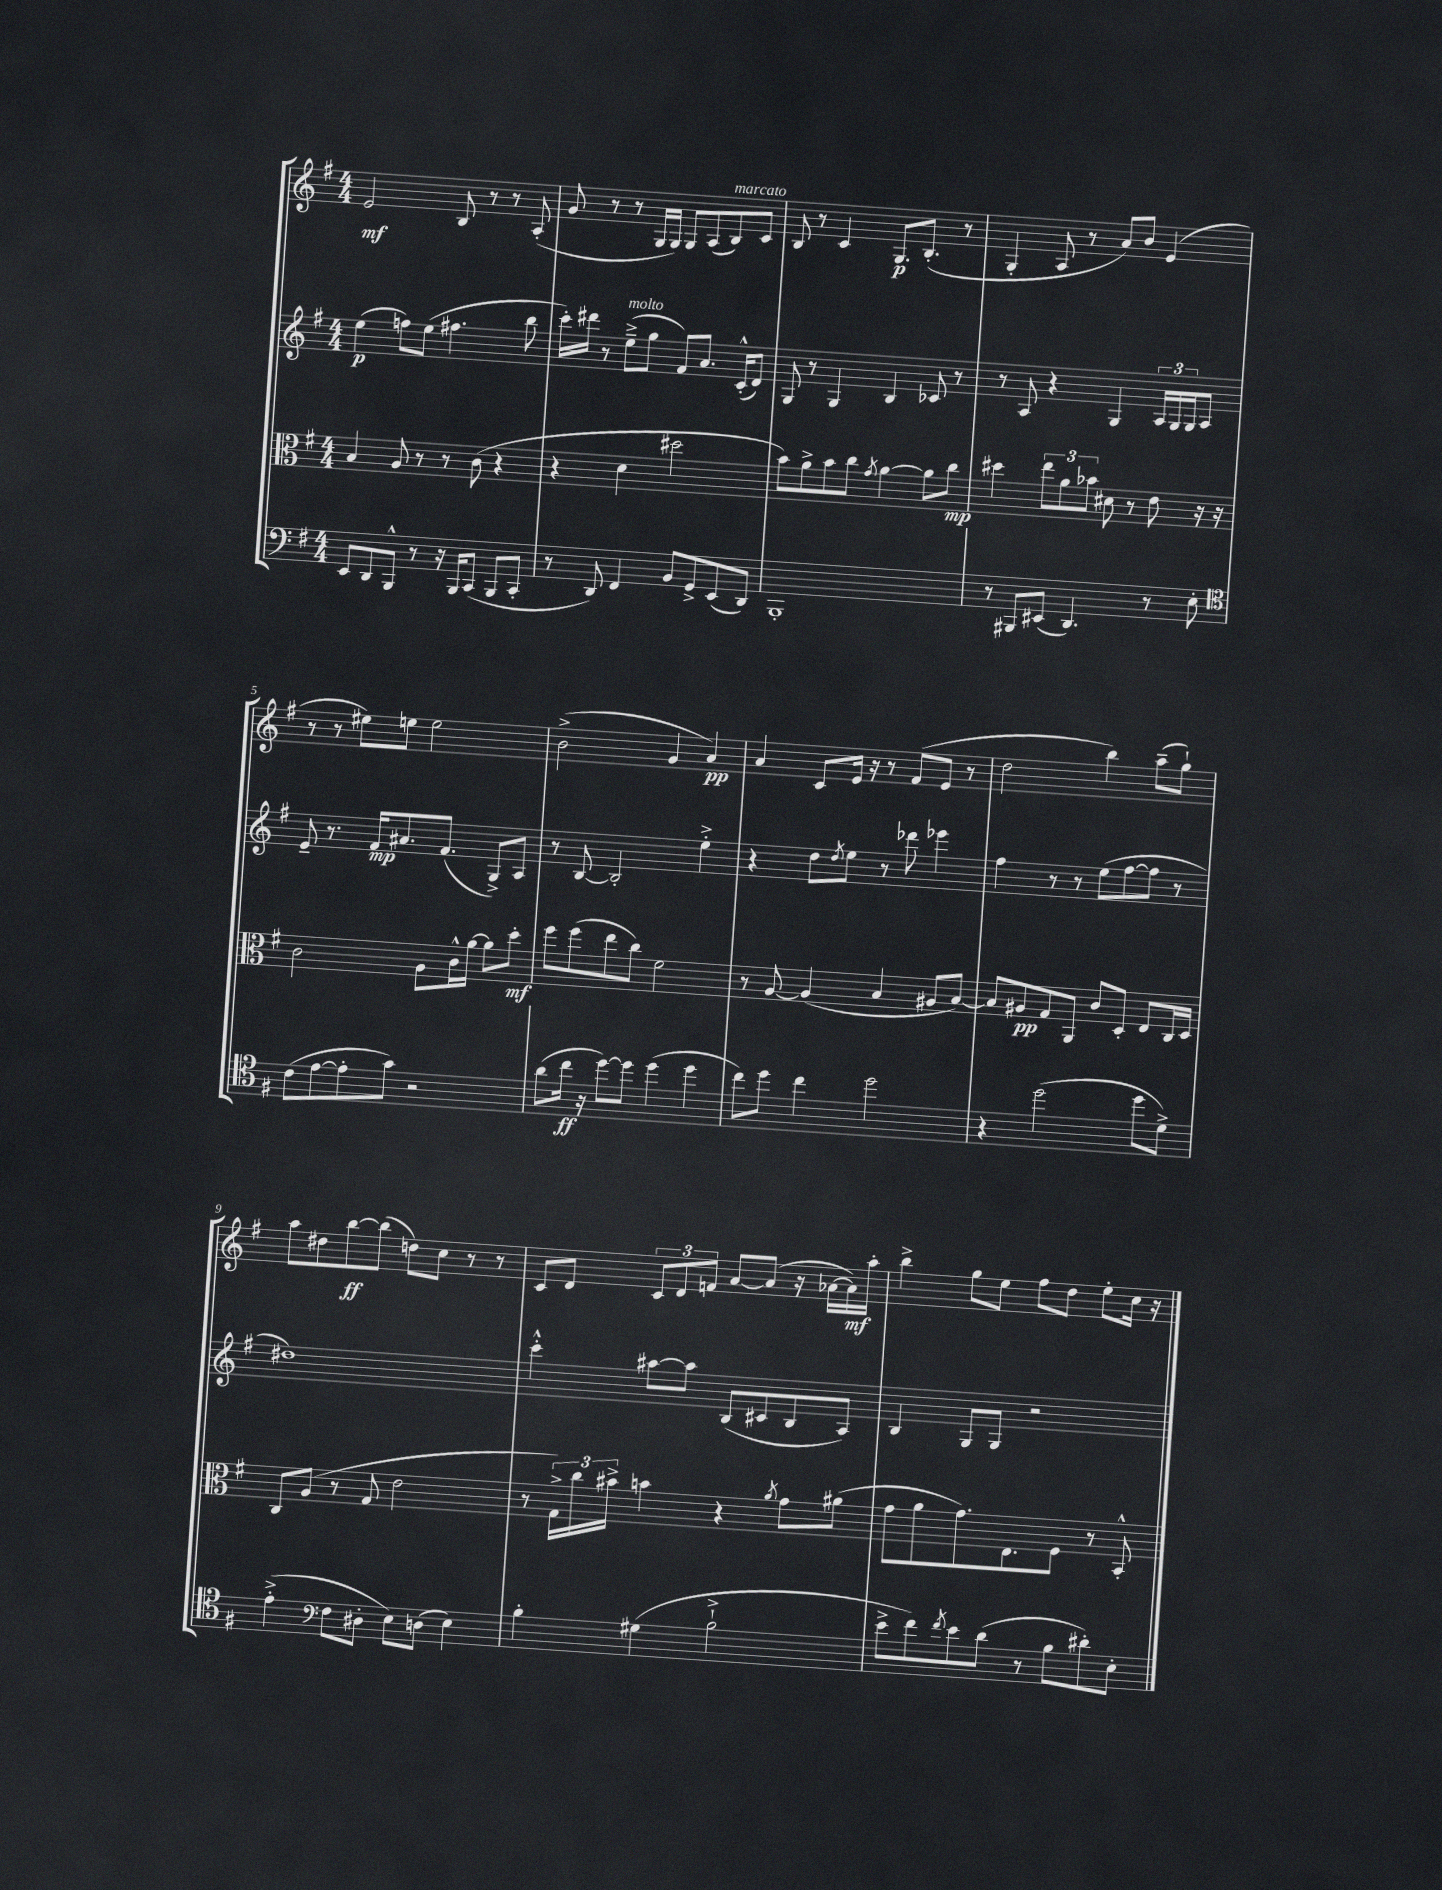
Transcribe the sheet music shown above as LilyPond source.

<<
\new StaffGroup <<
\new Staff = "s0" {
    \clef treble \key g \major \numericTimeSignature \time 4/4
    e'2\mf b8 r8 r8 a8-.( |
    g'8 r8 r8 g16 g16) g8 a8( b8^\markup { \italic "marcato" }) c'8 |
    b8 r8 c'4 g8.\p b8.-.( r8 |
    g4-. a8 r8 a'8) b'8 e'4( |
    r8 r8 eis''8) e''8 e''2 |
    b'2->( g'4 a'4\pp) |
    a'4 c'8 e'16 r16 r8 fis'8( e'8 r8 |
    d''2 b''4) a''8--( g''8-!) |
    a''8 dis''8 b''8~\ff b''8( d''8) c''8 r8 r8 |
    c'8 d'8 \tuplet 3/2 { c'8 d'8 f'8 } a'8~ a'8( r16 aes'16~ aes'16\mf) a''16-. |
    b''4-> g''8 e''8 fis''8 d''8 e''8-. c''16 r16 \bar "|." |
}
\new Staff = "s1" {
    \clef treble \key g \major \numericTimeSignature \time 4/4
    e''4\p( f''8) e''8( fis''4. b''8 |
    c'''16-.) dis'''16 r8 e''8--->^\markup { \italic "molto" }( g''8 fis'8) a'8. c'16-.-^( d'8) |
    g8 r8 g4 b4 ces'8 r8 |
    r8 a8 r4 g4 \tuplet 3/2 { a16 g16 g16 } a8 |
    e'8-- r8. fis'16\mp ais'8. fis'8.( g8->) a8 |
    r8 b8~ b2-. e''4-.-> |
    r4 d''8 \acciaccatura { d''8 } e''8 r8 des'''8 ees'''4 |
    fis''4 r8 r8 e''8( fis''8~ fis''8 r8 |
    dis''1) |
    c'''4-.-^ ais''8~ ais''8 b8( cis'8 b8 a8) |
    b4 g8 g8 r2 \bar "|." |
}
\new Staff = "s2" {
    \clef alto \key g \major \numericTimeSignature \time 4/4
    b4 a8 r8 r8 c'8( r4 |
    r4 d'4 dis''2 |
    b'8) a'8-> b'8 c''8 \acciaccatura { g'8 } a'4~ a'8 c''8\mp |
    dis''4 \tuplet 3/2 { e''8 a'8 bes'8 } dis'8 r8 e'8 r16 r16 |
    c'2 a8 c'16-^ a'16~ a'8 d''8-.\mf |
    fis''8 fis''8( e''8 c''8) fis'2 |
    r8 a8~ a4( b4 ais8 b8~) |
    b8 ais8\pp g8 a,8 c'8 d8-. e8 c16 d16 |
    c8 a8( r8 g8 e'2 |
    r8 \tuplet 3/2 { g16->) c''16 bis'16-> } b'4 r4 \acciaccatura { a'8 } g'8 ais'8( |
    g'8 a'8 g'8.) e8. fis8 r8 b,8-.-^ \bar "|." |
}
\new Staff = "s3" {
    \clef bass \key g \major \numericTimeSignature \time 4/4
    e,8 d,8 b,,8-^ r8 r16 b,,16 c,8( b,,8 c,8-. |
    r8 d,8) fis,4 b,8 g,8-> e,8( d,8) |
    b,,1-. |
    r8 bis,,8 eis,8( d,4.) r8 e8-. |
    \clef tenor c'8( e'8~ e'8-. g'8) r2 |
    a'8( c''16\ff r16 d''8~) d''8 d''4( d''4 |
    c''8) d''8 c''4 d''2 |
    r4 d''2( d''8 d'8->) |
    e'4-.->( \clef bass fis8 dis8-. e8) d8( e4) |
    b4-. gis4( b2-!-> |
    e'8-> fis'8) \acciaccatura { fis'8 } e'8 d'8( r8 b8 dis'8-.) e8-. \bar "|." |
}
>>
>>
